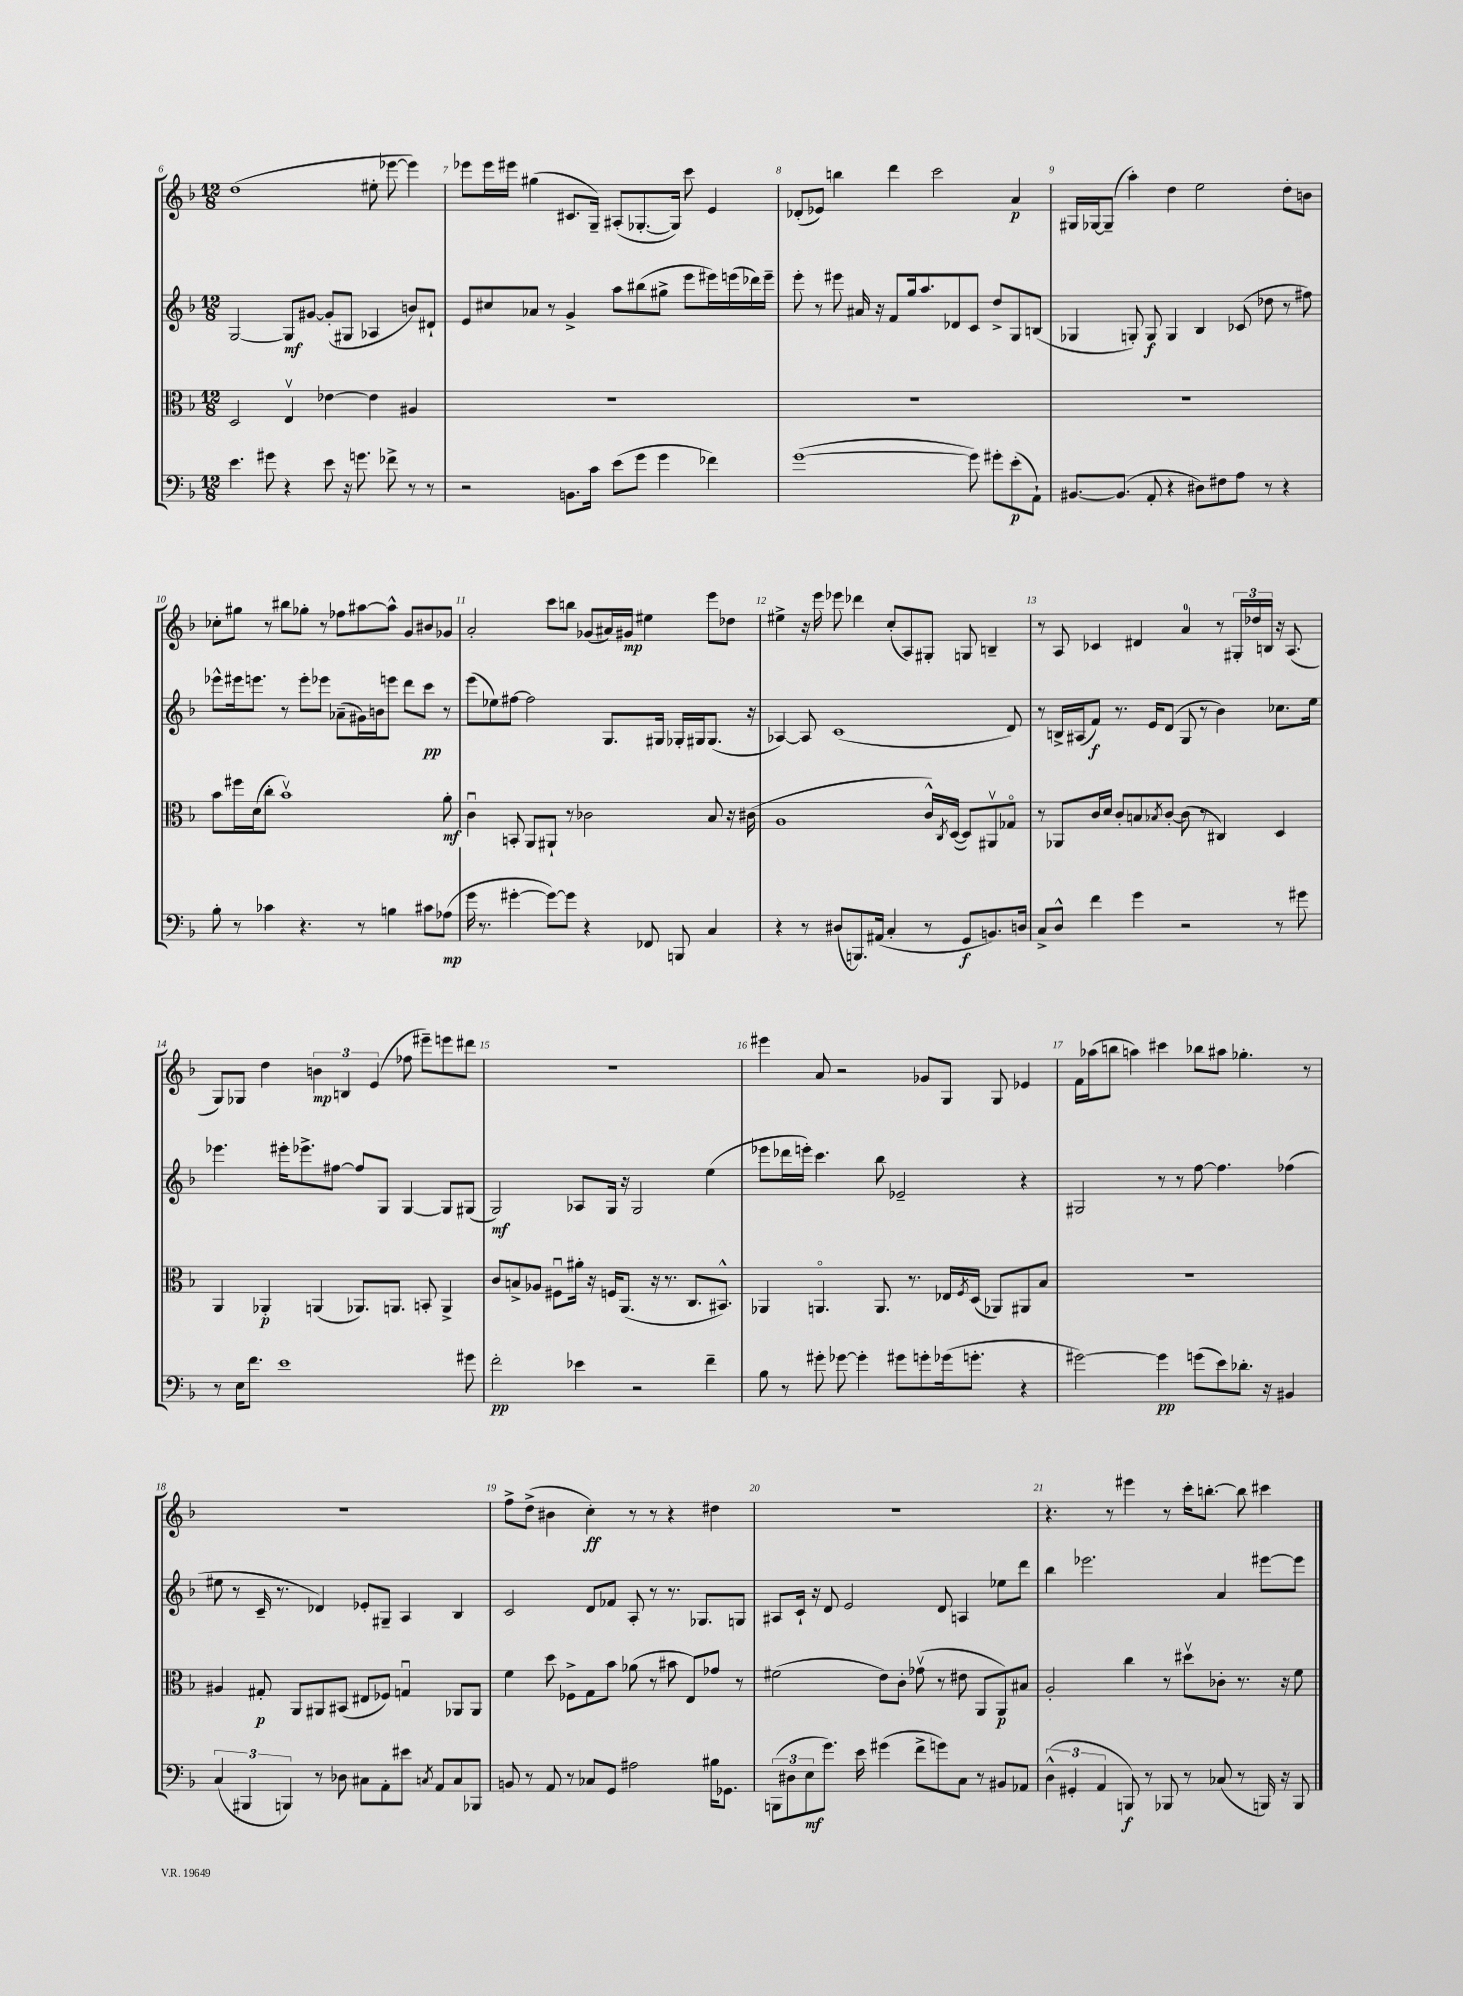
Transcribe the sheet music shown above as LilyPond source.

<<
\new StaffGroup <<
\new Staff = "s0" {
    \clef treble \key f \major \numericTimeSignature \time 12/8
    d''1( eis''8-. ees'''8~ ees'''4) |
    ees'''8 ees'''16 eis'''16 gis''4( cis'8. g16--) ais8-.( ges8.~-. ges16) c'''8 e'4 |
    des'8-.( ees'8) b''4 d'''4 c'''2 a'4\p |
    gis16 ges16~ ges8--( a''4-.) d''4 e''2 d''8-. b'8 |
    ces''8-. gis''8 r8 bis''8 ges''8-. r8 fes''8 ais''8~ ais''8-^ g'8 bis'8 ges'8 |
    a'2-. c'''8 b''8 ges'8( ais'16) gis'16\mp eis''4 e'''8 des''8 |
    eis''4-> r16 e'''16 ees'''8 des'''4 c''8-.( a8) gis8-. g8 b4-- |
    r8 a8 ces'4 dis'4 a'4-0 r8 \tuplet 3/2 { gis16-. des''16 b16 } r16 a8.( |
    g8) ges8 d''4 \tuplet 3/2 { b'4\mp b4 e'4( } fes''8 eis'''8--) e'''8 dis'''8 |
    R1. |
    eis'''4 a'8 r2 ges'8 g8 g8 ees'4 |
    f'16 aes''16( b''8 a''4) cis'''4 bes''8 ais''8 ges''4.-. r8 |
    R1. |
    f''8-> d''8->( bis'4 c''4-.\ff) r8 r8 r4 dis''4 |
    R1. |
    r4. r8 eis'''4 r8 c'''16-. b''8.~-. b''8 cis'''4 \bar "|." |
}
\new Staff = "s1" {
    \clef treble \key f \major \numericTimeSignature \time 12/8
    g2~ g8\mf gis'8~ gis'8-.( gis8 aes4 b'8) dis'8-! |
    e'8 cis''8 aes'8 r8 g'4-> a''8 bis''8( gis''8-> e'''8 eis'''16) e'''16( des'''16) e'''16-- |
    e'''8-. r8 eis'''8 ais'16 r16 f'8 g''16 a''8. des'8 c'8 d''8-> g8 b8( |
    ges4 g8-.) g8\f g4 bes4 ces'8( des''8 r8 fis''8) |
    ees'''8-^ eis'''16 e'''8. r8 e'''8-. ees'''8 aes'8--( gis'16) b'16 e'''8 d'''8 c'''8\pp r8 |
    e'''8( ees''8) fis''8~ fis''2 g8. gis16 ges16-. gis16 gis8.( r16 |
    aes4~) aes8 c'1( d'8) |
    r8 b16-> ais16( f'8\f) r8. e'16 d'8( g8 r8 bes'4) ces''8. e''16 |
    ees'''4. eis'''16-. ees'''8.-> fis''8~ fis''8 g8 g4~ g8 gis8( |
    g2\mf) aes8 g16 r16 g2 e''4( |
    ees'''8 des'''16 e'''16-.) c'''4. bes''8 ees'2-- r4 |
    gis2 r8 r8 f''8~ f''4. fes''4( |
    eis''8 r8 c'16-- r8. des'4) ees'8-. gis8-- a4 bes4 |
    c'2 d'8 fes'8 a8-. r8 r8. ges8. g8 |
    ais8 c'16-! r16 d'8 e'2 d'8 a4 ees''8 d'''8 |
    bes''4 ees'''2. a'4 eis'''8~ eis'''8 \bar "|." |
}
\new Staff = "s2" {
    \clef alto \key f \major \numericTimeSignature \time 12/8
    d2 e4\upbow ees'4~ ees'4 ais4 |
    R1. |
    R1. |
    R1. |
    bes'8 fis''16 d'16( c''8-. bes'1\upbow) a'8-.\mf |
    c'4\downbow b,8-. a,8 ais,8-! r8 ces'2 bes8 r16 cis'16( |
    a1 c'16-^) \acciaccatura { c8 } d16~( d8) ais,8\upbow ges8\flageolet |
    r8 aes,8 c'16 d'16 c'8-. b8 \acciaccatura { bes8 } c'8~-. c'8( r8 cis4) d4 |
    a,4 aes,4-.\p a,4( aes,8.) a,8. b,8-. a,4-> |
    c'8 b8-> aes8 fis8\downbow ais'16-. r16 f16 a,8.( r16 r8. c8. bis,8.-^) |
    aes,4 a,4.\flageolet a,8. r8. ees16 \acciaccatura { f8 } d16( aes,8) ais,8 bes8 |
    R1. |
    ais4 gis8-.\p a,8 ais,8 bis,8( eis8 fes8) g4\downbow aes,8 aes,8 |
    f'4 d''8 fes8-> g8 bes'8 aes'8( r8 bis'8 e8) ges'8 r8 |
    fis'2( e'8) c'8-. ges'8\upbow( r8 eis'8 a,8 a,8\p) bis8 |
    a2-. c''4 r8 dis''8\upbow ces'8-. r8. r16 f'8 \bar "|." |
}
\new Staff = "s3" {
    \clef bass \key f \major \numericTimeSignature \time 12/8
    e'4. gis'8 r4 e'8 r16 g'8. fes'8-> r8 r8 |
    r2 b,8. c'16 e'8( g'8 g'4 fes'4) |
    g'1~( g'8) gis'8-. e'8-.\p( a,8-!) |
    bis,8.~ bis,8.( a,8-. r4 dis8) fis8 a8 r8 r4 |
    bes8-. r8 ces'4 r4. r8 b4 cis'8 aes8\mp( |
    g'16 r8. gis'4~-. gis'8~) gis'8 r4 fes,8 b,,8 c4 |
    r4 r8 dis8( b,,8.) ais,16( c4-. r8 g,8\f b,8.) d16 |
    c8-> d8-^ f'4 g'4 r2 r8 gis'8 |
    r8 e16 f'8. e'1 gis'8 |
    f'2-.\pp ees'4 r2 f'4-- |
    bes8 r8 gis'8-. ges'8~ ges'4-. gis'8 g'8-. ges'16( g'8.-. r4 |
    gis'2~) gis'4\pp g'8( e'8) des'8.-. r16 bis,4 |
    \tuplet 3/2 { c4( bis,,4 b,,4) } r8 des8 cis8 a,8-. eis'8 \acciaccatura { c8 } a,8 c8 bes,,8 |
    b,8 r8 a,8 r8 ces8 g,8 ais2 bis16 ges,8. |
    \tuplet 3/2 { b,,8( dis8 e8\mf } g'8.) e'16 gis'4( f'8-> g'8) c8 r8 bis,8 aes,8 |
    \tuplet 3/2 { d4-^( gis,4-. a,4 } b,,8\f) r8 bes,,8 r8 ces8( r8 b,,16) r16 b,,8 \bar "|." |
}
>>
>>
\layout { \context { \Score currentBarNumber = #6 \override BarNumber.break-visibility = ##(#f #t #t) barNumberVisibility = #all-bar-numbers-visible } }
